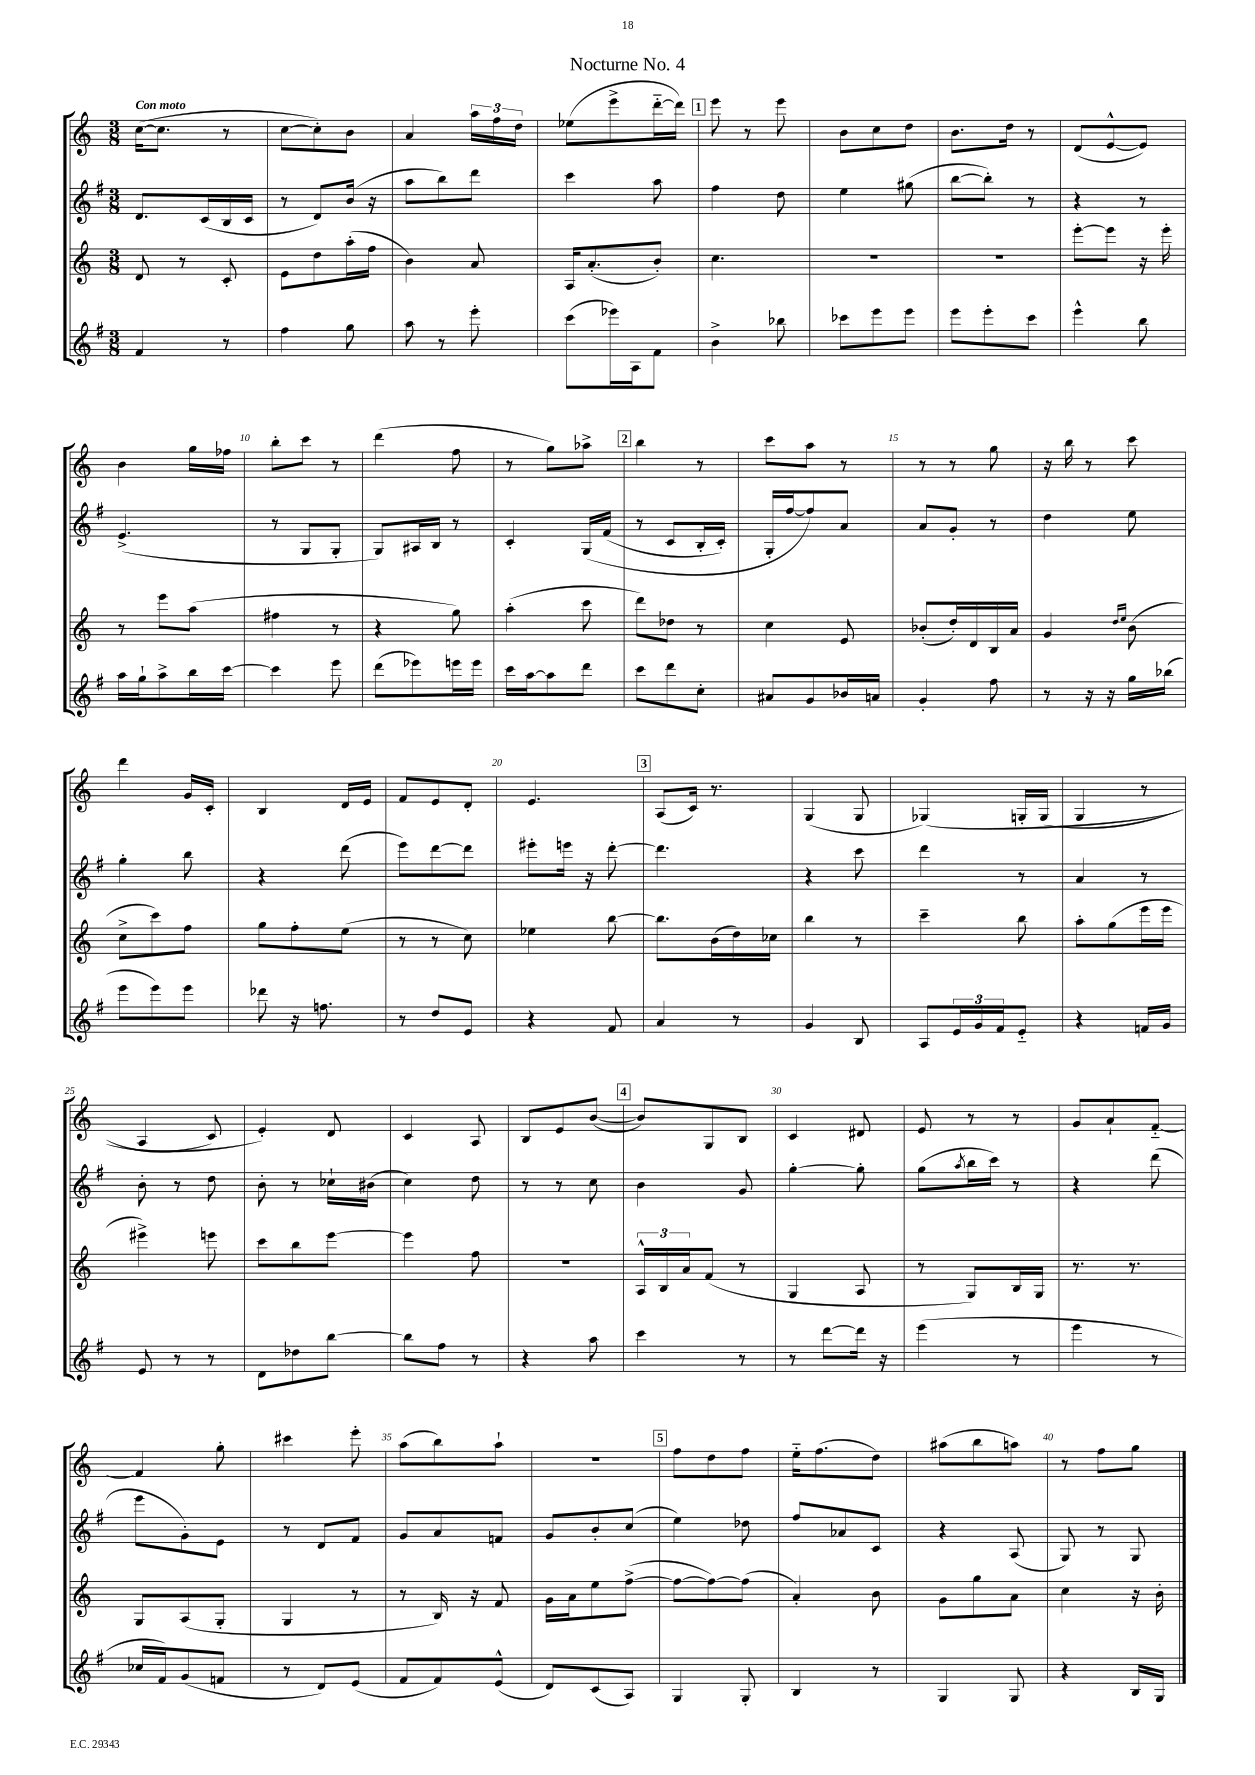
\header { title = "Nocturne No. 4" }
<<
\new StaffGroup <<
\new Staff = "s0" {
    \clef treble \key c \major \numericTimeSignature \time 3/8 \tempo "Con moto"
    c''16~( c''8. r8 |
    c''8~ c''8-.) b'8 |
    a'4 \tuplet 3/2 { a''16 f''16 d''16 } |
    ees''8( e'''8-> d'''16~-_ d'''16) |
    \mark \markup { \box "1" } e'''8 r8 e'''8 |
    b'8 c''8 d''8 |
    b'8. d''16 r8 |
    d'8( e'8~-^ e'8) |
    b'4 g''16 fes''16 |
    b''8-. c'''8 r8 |
    d'''4( f''8 |
    r8 g''8) aes''8-> |
    \mark \markup { \box "2" } b''4 r8 |
    c'''8 a''8 r8 |
    r8 r8 g''8 |
    r16 b''16 r8 c'''8 |
    d'''4 g'16 c'16-. |
    b4 d'16 e'16 |
    f'8 e'8 d'8-. |
    e'4. |
    \mark \markup { \box "3" } a8( c'16) r8. |
    g4( g8 |
    ges4)\( g16-. g16( |
    g4 r8 |
    a4 c'8) |
    e'4-.\) d'8 |
    c'4 a8 |
    b8 e'8 b'8~( |
    \mark \markup { \box "4" } b'8) g8 b8 |
    c'4 dis'8 |
    e'8 r8 r8 |
    g'8 a'8-! f'8~-_ |
    f'4 g''8-. |
    cis'''4 e'''8-. |
    a''8( b''8) a''8-! |
    R4. |
    \mark \markup { \box "5" } f''8 d''8 f''8 |
    e''16-_ f''8.( d''8) |
    ais''8( b''8 a''8) |
    r8 f''8 g''8 \bar "|." |
}
\new Staff = "s1" {
    \clef treble \key g \major \numericTimeSignature \time 3/8
    d'8. c'16( b16 c'16 |
    r8 d'8) b'16( r16 |
    a''8 b''8) d'''8 |
    c'''4 a''8 |
    \mark \markup { \box "1" } fis''4 d''8 |
    e''4 gis''8( |
    b''8~ b''8-.) r8 |
    r4 r8 |
    e'4.->( |
    r8 g8 g8-. |
    g8) ais16 b16 r8 |
    c'4-. g16\( fis'16( |
    \mark \markup { \box "2" } r8 c'8 b16-. c'16-.) |
    g16-. fis''16~ fis''8\) a'8 |
    a'8 g'8-. r8 |
    d''4 e''8 |
    g''4-. b''8 |
    r4 d'''8( |
    e'''8) d'''8~ d'''8 |
    eis'''8-. e'''16 r16 d'''8~-. |
    \mark \markup { \box "3" } d'''4. |
    r4 c'''8 |
    d'''4 r8 |
    a'4 r8 |
    b'8-. r8 d''8 |
    b'8-. r8 ces''16-! bis'16( |
    c''4) d''8 |
    r8 r8 c''8 |
    \mark \markup { \box "4" } b'4 g'8 |
    g''4~-. g''8-. |
    g''8( \acciaccatura { a''8 } b''16 c'''16) r8 |
    r4 d'''8( |
    e'''8 g'8-.) e'8 |
    r8 d'8 fis'8 |
    g'8 a'8 f'8 |
    g'8 b'8-. c''8( |
    \mark \markup { \box "5" } e''4) des''8 |
    fis''8 aes'8 c'8 |
    r4 a8( |
    g8) r8 g8 \bar "|." |
}
\new Staff = "s2" {
    \clef treble \key c \major \numericTimeSignature \time 3/8
    d'8 r8 c'8-. |
    e'8 d''8 a''16-.( f''16 |
    b'4) a'8 |
    a16 a'8.-.( b'8-.) |
    \mark \markup { \box "1" } c''4. |
    R4. |
    R4. |
    e'''8~-. e'''8 r16 e'''16-. |
    r8 e'''8 a''8( |
    fis''4 r8 |
    r4 g''8) |
    a''4-.( c'''8 |
    \mark \markup { \box "2" } d'''8) des''8 r8 |
    c''4 e'8 |
    bes'8-.( d''16-.) d'16 b16 a'16 |
    g'4 \grace { d''16 e''16 } b'8( |
    c''8-> c'''8) f''8 |
    g''8 f''8-. e''8( |
    r8 r8 c''8) |
    ees''4 b''8~ |
    \mark \markup { \box "3" } b''8. b'16( d''16) ces''16 |
    b''4 r8 |
    c'''4-- b''8 |
    a''8-. g''8( e'''16 e'''16 |
    eis'''4->) e'''8 |
    c'''8 b''8 e'''8~ |
    e'''4 f''8 |
    R4. |
    \mark \markup { \box "4" } \tuplet 3/2 { a16-^ b16 a'16 } f'8( r8 |
    g4 a8 |
    r8 g8) b16 g16 |
    r8. r8. |
    g8 a8( g8-. |
    g4 r8 |
    r8 b16) r16 f'8 |
    g'16 a'16 e''8 f''8~->( |
    \mark \markup { \box "5" } f''8~ f''8~) f''8( |
    a'4-.) b'8 |
    g'8 g''8 a'8 |
    c''4 r16 b'16-. \bar "|." |
}
\new Staff = "s3" {
    \clef treble \key g \major \numericTimeSignature \time 3/8
    fis'4 r8 |
    fis''4 g''8 |
    a''8 r8 e'''8-. |
    c'''8( ees'''16) a16 fis'8 |
    \mark \markup { \box "1" } b'4-> bes''8 |
    ces'''8 e'''8 e'''8 |
    e'''8 e'''8-. c'''8 |
    e'''4-^ b''8 |
    a''16 g''16-! a''8-> b''16 c'''16~ |
    c'''4 e'''8 |
    d'''8( ees'''8) e'''16 e'''16 |
    c'''16 a''16~ a''8 d'''8 |
    \mark \markup { \box "2" } c'''8 d'''8 c''8-. |
    ais'8 g'8 bes'16 a'16 |
    g'4-. fis''8 |
    r8 r16 r16 g''16 bes''16( |
    e'''8 e'''8) e'''8 |
    des'''8 r16 f''8. |
    r8 d''8 e'8 |
    r4 fis'8 |
    \mark \markup { \box "3" } a'4 r8 |
    g'4 b8 |
    a8 \tuplet 3/2 { e'16 g'16 fis'16 } e'8-_ |
    r4 f'16 g'16 |
    e'8 r8 r8 |
    d'8 des''8 b''8~ |
    b''8 fis''8 r8 |
    r4 a''8 |
    \mark \markup { \box "4" } c'''4 r8 |
    r8 d'''8~ d'''16 r16 |
    e'''4( r8 |
    e'''4 r8 |
    ces''16 fis'16) g'8( f'8 |
    r8 d'8) e'8( |
    fis'8 fis'8) e'8-^( |
    d'8) c'8( a8) |
    \mark \markup { \box "5" } g4 g8-. |
    b4 r8 |
    g4 g8 |
    r4 b16 g16 \bar "|." |
}
>>
>>
\layout { \context { \Score \override BarNumber.break-visibility = ##(#f #t #t) barNumberVisibility = #(every-nth-bar-number-visible 5) } }
